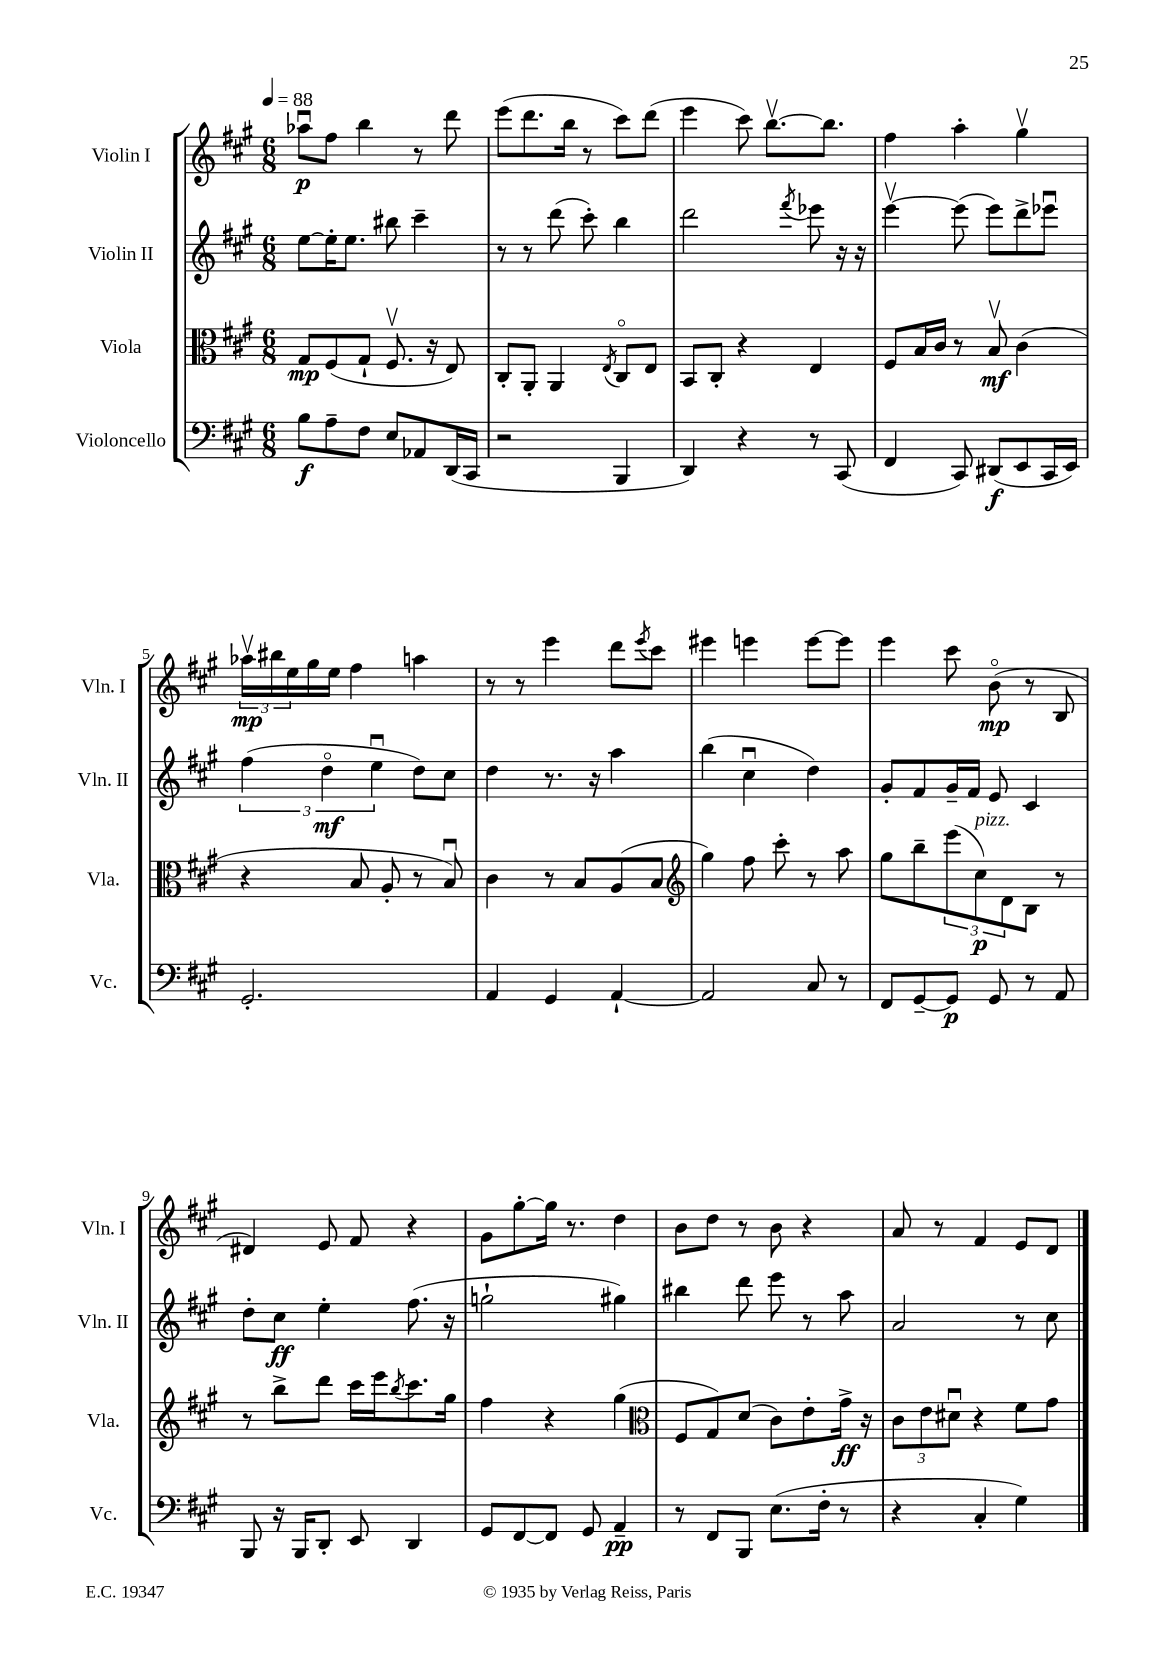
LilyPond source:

<<
\new StaffGroup <<
\new Staff = "s0" \with { instrumentName = "Violin I" shortInstrumentName = "Vln. I" } {
    \clef treble \key a \major \numericTimeSignature \time 6/8 \tempo 4 = 88
    aes''8\downbow\p fis''8 b''4 r8 d'''8 |
    e'''8( d'''8. b''16 r8 cis'''8) d'''8( |
    e'''4 cis'''8) b''8.~\upbow b''8. |
    fis''4 a''4-. gis''4\upbow |
    \tuplet 3/2 { aes''16\upbow\mp bis''16 e''16 } gis''16 e''16 fis''4 a''4 |
    r8 r8 e'''4 d'''8 \acciaccatura { e'''8 } cis'''8 |
    eis'''4 e'''4 e'''8~ e'''8 |
    e'''4 cis'''8 b'8\flageolet\mp( r8 b8 |
    dis'4) e'8 fis'8 r4 |
    gis'8 gis''8~-. gis''16 r8. d''4 |
    b'8 d''8 r8 b'8 r4 |
    a'8 r8 fis'4 e'8 d'8 \bar "|." |
}
\new Staff = "s1" \with { instrumentName = "Violin II" shortInstrumentName = "Vln. II" } {
    \clef treble \key a \major \numericTimeSignature \time 6/8
    e''8~ e''16-. e''8. bis''8 cis'''4-- |
    r8 r8 d'''8( cis'''8-.) b''4 |
    d'''2 \acciaccatura { fis'''8 } ees'''8 r16 r16 |
    e'''4~\upbow e'''8( e'''8) d'''8-> ees'''8\downbow |
    \tuplet 3/2 { fis''4( d''4\flageolet\mf e''4\downbow } d''8) cis''8 |
    d''4 r8. r16 a''4 |
    b''4( cis''4\downbow d''4) |
    gis'8-. fis'8 gis'16-- fis'16 e'8 cis'4 |
    d''8-. cis''8\ff e''4-. fis''8.( r16 |
    g''2-! gis''4) |
    bis''4 d'''8 e'''8 r8 a''8 |
    a'2 r8 cis''8 \bar "|." |
}
\new Staff = "s2" \with { instrumentName = "Viola" shortInstrumentName = "Vla." } {
    \clef alto \key a \major \numericTimeSignature \time 6/8
    gis8\mp fis8( gis8-! fis8.\upbow r16 e8) |
    cis8-. a,8-. a,4 \acciaccatura { e8 } cis8\flageolet e8 |
    b,8 cis8-. r4 e4 |
    fis8 b16 cis'16 r8 b8\upbow\mf cis'4( |
    r4 b8 a8-. r8 b8\downbow) |
    cis'4 r8 b8 a8( b8 |
    \clef treble gis''4) fis''8 cis'''8-. r8 a''8 |
    gis''8 b''8-- \tuplet 3/2 { e'''8( cis''8\p^\markup { \italic "pizz." }) d'8 } b8 r8 |
    r8 b''8-> d'''8 cis'''16 e'''16 \acciaccatura { b''8 } cis'''8. gis''16 |
    fis''4 r4 gis''4( |
    \clef alto fis8 gis8) d'8( cis'8) e'8-. gis'16->\ff r16 |
    \tuplet 3/2 { cis'8 e'8 dis'8\downbow } r4 fis'8 gis'8 \bar "|." |
}
\new Staff = "s3" \with { instrumentName = "Violoncello" shortInstrumentName = "Vc." } {
    \clef bass \key a \major \numericTimeSignature \time 6/8
    b8\f a8-- fis8 e8 aes,8 d,16( cis,16 |
    r2 b,,4 |
    d,4) r4 r8 cis,8( |
    fis,4 cis,8) dis,8\f( e,8 cis,16 e,16) |
    gis,2.-. |
    a,4 gis,4 a,4~-! |
    a,2 cis8 r8 |
    fis,8 gis,8~-- gis,8\p gis,8 r8 a,8 |
    b,,8 r16 b,,16 d,8-. e,8 d,4 |
    gis,8 fis,8~ fis,8 gis,8 a,4--\pp |
    r8 fis,8 b,,8 e8.( fis16-. r8 |
    r4 cis4-. gis4) \bar "|." |
}
>>
>>
